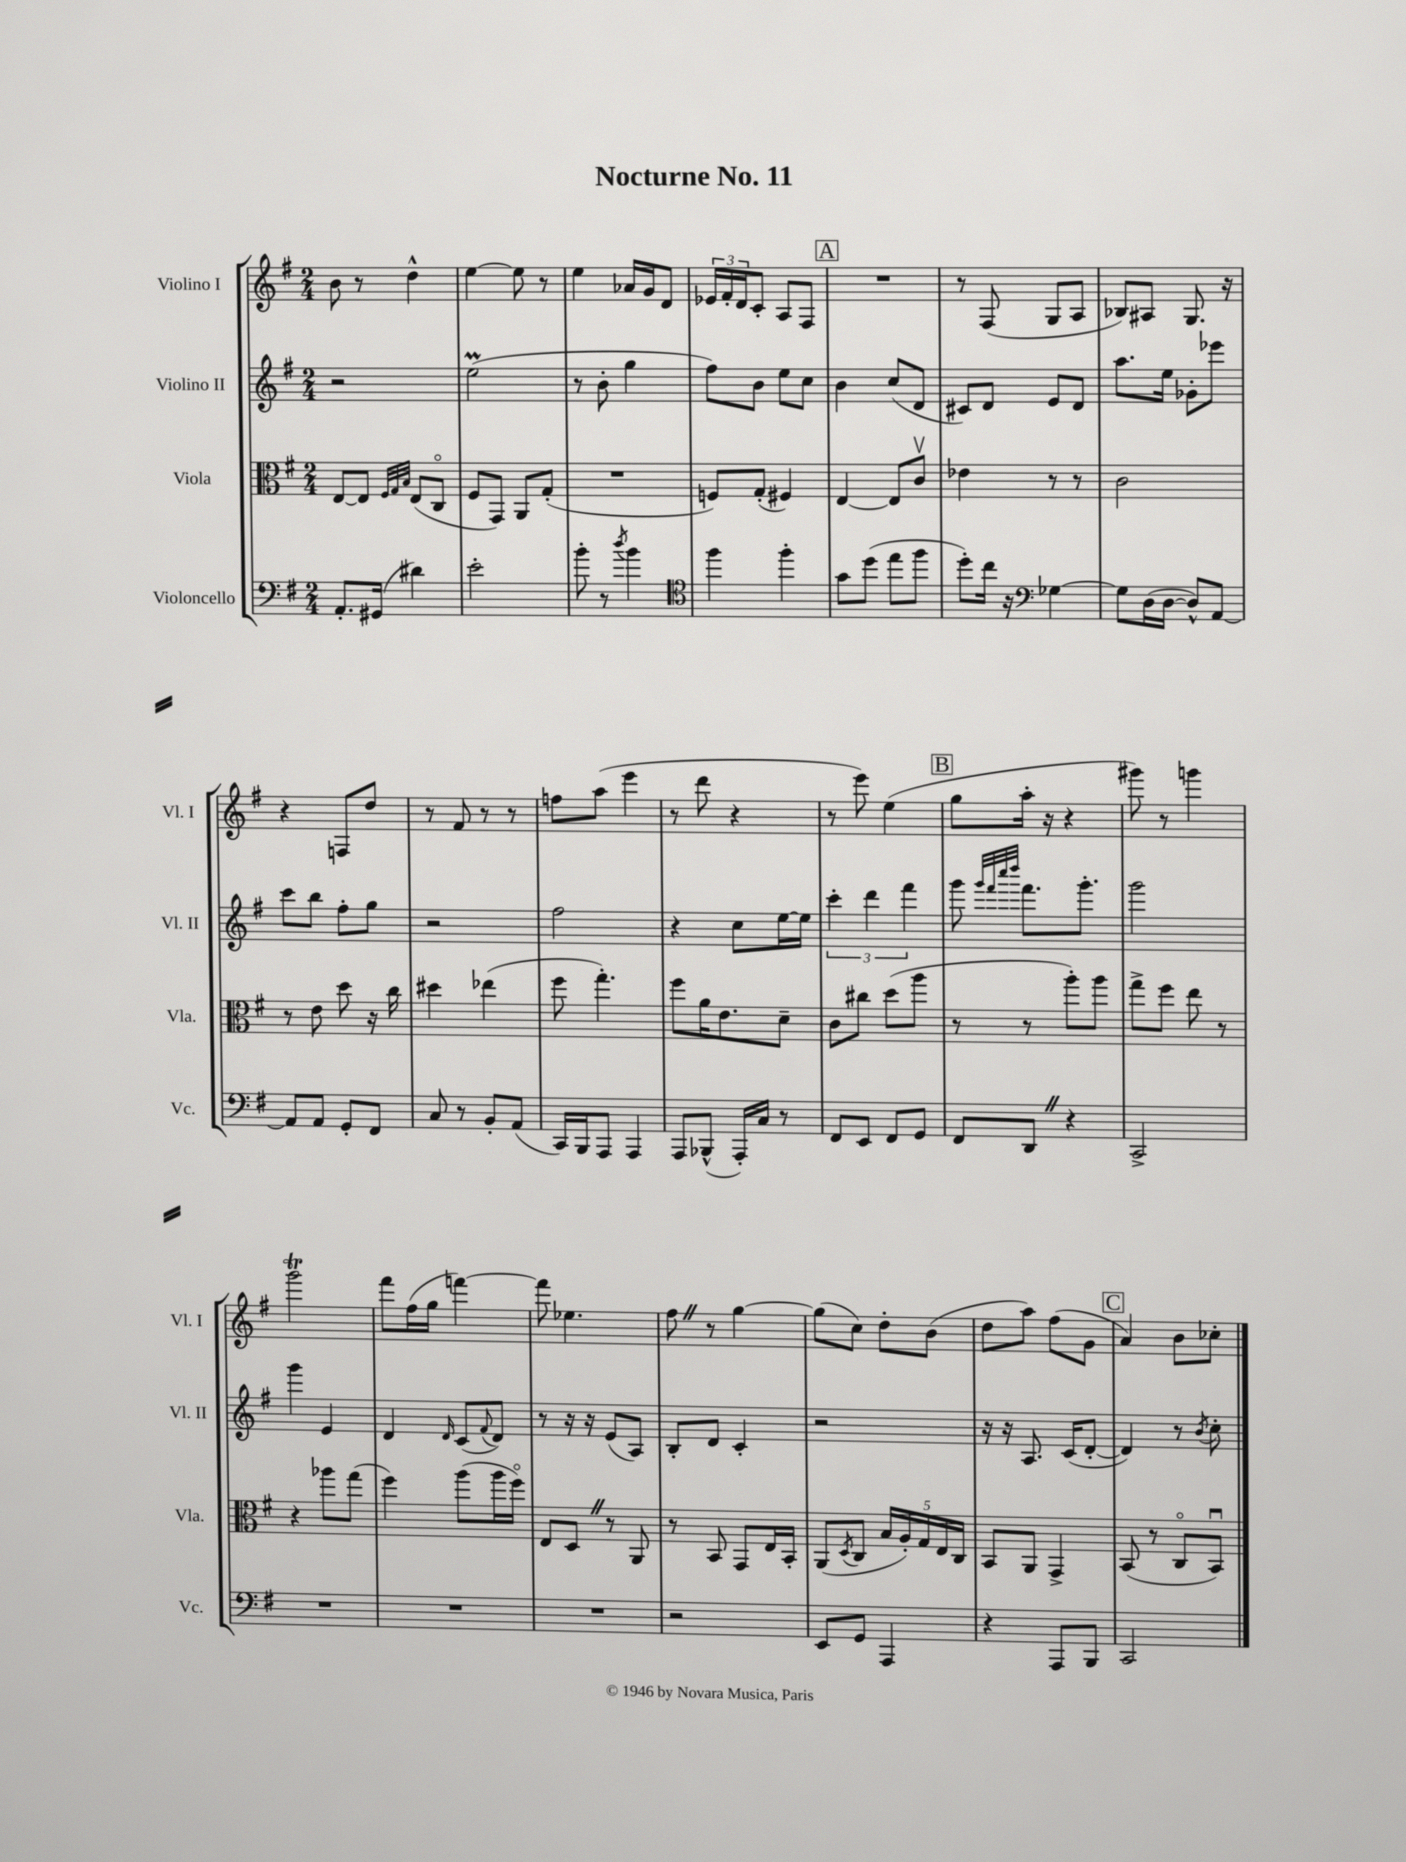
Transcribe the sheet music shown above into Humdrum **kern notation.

**kern	**kern	**kern	**kern
*part4	*part3	*part2	*part1
*staff4	*staff3	*staff2	*staff1
*I"Violoncello	*I"Viola	*I"Violino II	*I"Violino I
*I'Vc.	*I'Vla.	*I'Vl. II	*I'Vl. I
*clefF4	*clefC3	*clefG2	*clefG2
*k[f#]	*k[f#]	*k[f#]	*k[f#]
*M2/4	*M2/4	*M2/4	*M2/4
=1	=1	=1	=1
8.AA'/L	[8E/L	2r	8b\
.	8E/J]	.	8r
(16GG#X/Jk	.	.	.
.	32qqF#/LLL	.	.
.	32qqG/	.	.
.	32qqB/JJJ	.	.
4d#X\)	(8E/L	.	4dd^^\
.	8C/J	.	.
=2	=2	=2	=2
2e'\	8F#/L	(2eeM\	[4ee\
.	8GG/J)	.	.
.	8AA/L	.	8ee\]
.	(8G'/J	.	8r
=3	=3	=3	=3
8b'\	2r	8r	4ee\
8r	.	8b'\	.
8qdd/	.	.	.
4b\	.	4gg\	16a-X/LL
.	.	.	16g/J
.	.	.	8d/J
=4	=4	=4	=4
*clefC4	*	*	*
4ff#\	8Fn/L)	8ff#\L)	24e-X/LL
.	.	.	24f#'/
.	.	.	24d/J
.	(8G'/J	8b\J	8c'/J
4ff#'\	4F#X/)	8ee\L	8A/L
.	.	8cc\J	8F#/J
!!LO:REH:place=s1:t=A
=5	=5	=5	=5
8g\L	[4E/	4b\	2r
(8dd\J	.	.	.
8ee\L	8E/L]	(8cc/L	.
8ff#\J	8cv/J	8d/J	.
=6	=6	=6	=6
8dd'\L)	4e-X\	8c#X/L)	8r
16cc\Jk	.	8d/J	(8F#/
16r	.	.	.
*clefF4	*	*	*
[4G-X\	8r	8e/L	8G/L
.	8r	8d/J	8A/J
=7	=7	=7	=7
8G-\L]	2c\	8.aa\L	8B-X/L)
(16D\L	.	.	8A#X/J
[16D\JJ	.	16ee\Jk	.
8D^^/L])	.	8g-X'\L	8.G/
[8AA/J	.	8eee-X\J	.
.	.	.	16r
!!LO:LB:g=z
=8	=8	=8	=8
8AA/L]	8r	8ccc\L	4r
8AA/J	8e\	8bb\J	.
8GG'/L	8dd\	8ff#'\L	8Fn/L
8FF#/J	16r	8gg\J	8dd/J
.	16cc\	.	.
=9	=9	=9	=9
8C/	4dd#X\	2r	8r
8r	.	.	8f#/
8BB'/L	(4ee-X\	.	8r
(8AA/J	.	.	8r
=10	=10	=10	=10
16CC/LL)	8ff#\	2ff#\	8ffn\L
16BBB/J	.	.	.
8AAA/J	4.gg'\)	.	(8aa\J
4AAA/	.	.	4eee\
=11	=11	=11	=11
8AAA/L	8ff#\L	4r	8r
(8BBB-X^^/J	16a\K	.	8ddd\
.	8.e\	.	.
16AAA'/LL)	.	8cc\L	4r
16C/JJ	.	.	.
8r	8d~\J	[16ee\L	.
.	.	16ee\JJ]	.
=12	=12	=12	=12
8FF#/L	8c\L	6ccc'\	8r
8EE/J	8cc#X\J	.	8eee\)
.	.	6ddd\	.
8FF#/L	(8dd\L	.	(4ee\
.	.	6fff#\	.
8GG/J	8aa\J	.	.
!!LO:REH:place=s1:t=B
=13	=13	=13	=13
8FF#/L	8r	8ggg\	8gg\L
.	.	32qqggg/LLL	.
.	.	32qqfff#/	.
.	.	32qqcccc/	.
.	.	32qqdddd/JJJ	.
8DDZ/J	8r	8.fff#\L	16aa'\Jk
.	.	.	16r
4r	8aa'\L)	.	4r
.	.	8.ggg'\J	.
.	8aa\J	.	.
=14	=14	=14	=14
2CC^/	8gg^\L	2ggg\	8ggg#X\)
.	8ff#\J	.	8r
.	8ee\	.	4gggn\
.	8r	.	.
!!LO:LB:g=z
=15	=15	=15	=15
2r	4r	4ggg\	2gggT\
.	8aa-X\L	4e/	.
.	(8gg\J	.	.
=16	=16	=16	=16
2r	4ff#\)	4d/	8fff#\L
.	.	.	(16ff#\L
.	.	.	16gg\JJ
.	.	16qqd/	.
.	(8aa\L	(8c/L	[4fffn\)
.	.	8qqf#/	.
.	16aa\L	8d/J)	.
.	16ff#\JJ)	.	.
=17	=17	=17	=17
2r	8E/L	8r	8fff\]
.	8DZ/J	16r	4.ee-X\
.	.	16r	.
.	8r	(8e/L	.
.	8AA/	8A/J)	.
=18	=18	=18	=18
2r	8r	8B'/L	8ff#Z\
.	8BB/	8d/J	8r
.	8GG/L	4c'/	[4gg\
.	16E/L	.	.
.	16BB'/JJ	.	.
=19	=19	=19	=19
8EE/L	(8AA/L	2r	(8gg\L]
.	8qD/	.	.
8GG/J	8C/J	.	8cc\J)
4AAA/	20B/LL	.	8dd'\L
.	20A'/)	.	.
.	20G/	.	.
.	.	.	(8b\J
.	20E/	.	.
.	20C/JJ	.	.
=20	=20	=20	=20
4r	8BB/L	16r	8dd\L
.	.	16r	.
.	8AA/J	8.A/	8aa\J)
8AAA/L	4GG^/	.	(8ff#\L
.	.	(16c/KL	.
8BBB/J	.	[8d'/J	8g\J
!!LO:REH:place=s1:t=C
=21	=21	=21	=21
2CC/	(8BB/	4d/])	4a/)
.	8r	.	.
.	8C/L	8r	8b\L
.	.	8qb/	.
.	8BBu/J)	8cc'\	8cc-X'\J
==	==	==	==
*-	*-	*-	*-
